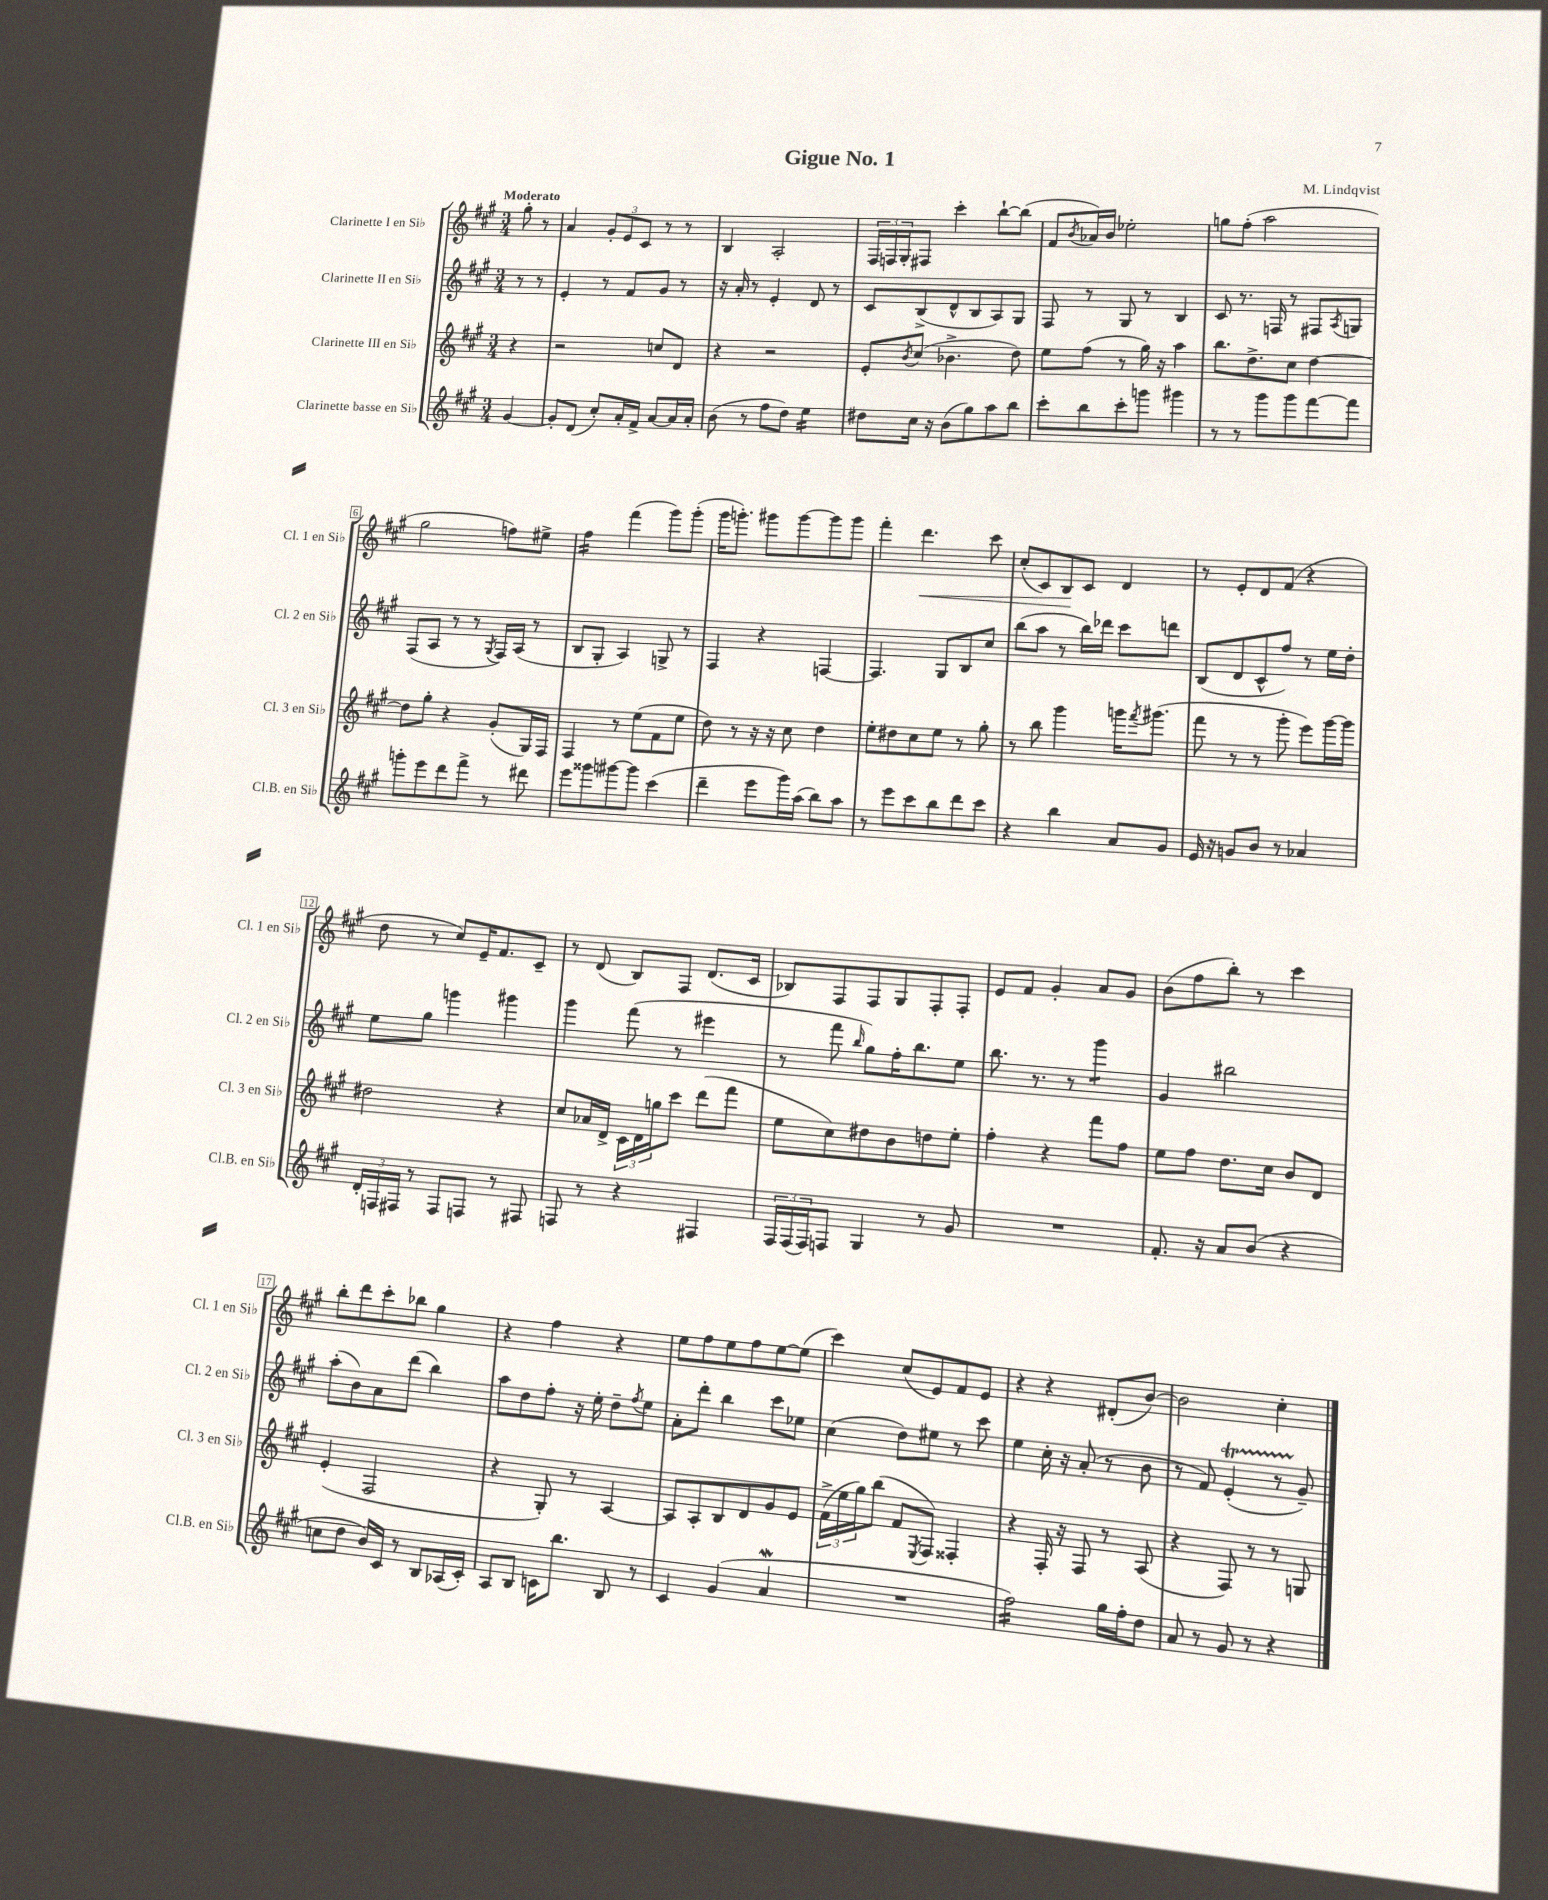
\header { title = "Gigue No. 1" composer = "M. Lindqvist" }
<<
\new StaffGroup <<
\new Staff = "s0" \with { instrumentName = "Clarinette I en Sib" shortInstrumentName = "Cl. 1 en Sib" } {
    \clef treble \key a \major \numericTimeSignature \time 3/4 \partial 4 \tempo "Moderato"
    gis''8-. r8 |
    a'4 \tuplet 3/2 { gis'8-. e'8 cis'8 } r8 r8 |
    b4 a2-. |
    \tuplet 3/2 { fis16 f16 gis16-. } fis8 cis'''4-. b''8~-! b''8( |
    fis'8 \acciaccatura { b'8 } aes'16) b'16 ees''2-. |
    g''8 fis''8-.( a''2 |
    gis''2 f''8) eis''8-> |
    fis''4:16 fis'''4( gis'''8) gis'''8-.( |
    gis'''16 g'''8.-.) gis'''8 gis'''8~ gis'''8 gis'''8 |
    fis'''4-. d'''4.\< cis'''8 |
    cis''8-.( cis'8) b8\! cis'8 d'4 |
    r8 e'8-. d'8 fis'8( r4 |
    d''8 r8 cis''8) e'16-- fis'8. cis'8-- |
    r8 d'8( b8) fis8 d'8.( cis'16 |
    bes8) fis8 fis8 gis8 fis8-. fis8-. |
    e'8 fis'8 gis'4-. a'8 gis'8 |
    b'8( fis''8 b''8-.) r8 cis'''4 |
    b''8-. d'''8 cis'''8-. bes''8 gis''4 |
    r4 fis''4 r4 |
    e''8 fis''8 e''8 fis''8 e''8~ e''8( |
    cis'''4) cis''8( e'8) fis'8 e'8 |
    r4 r4 dis'8-.( b'8~) |
    b'2 cis''4-. \bar "|." |
}
\new Staff = "s1" \with { instrumentName = "Clarinette II en Sib" shortInstrumentName = "Cl. 2 en Sib" } {
    \clef treble \key a \major \numericTimeSignature \time 3/4 \partial 4
    r8 r8 |
    e'4-. r8 fis'8 gis'8 r8 |
    r16 a'16-. r8 e'4-. d'8 r8 |
    cis'8 b8->( d'8-^ b8 a8) gis8 |
    fis8 r8 gis8 r8 b4 |
    cis'8 r8. f16 r8 fis8 \acciaccatura { a8 } g8 |
    fis8( a8 r8 r8 \acciaccatura { gis8 } fis16) a16( r8 |
    b8 gis8-. a4) g8-> r8 |
    fis4 r4 f4~ |
    f4. gis8 b8 cis''8 |
    b''8( a''8 r8 b''16) des'''16 cis'''8 d'''8 |
    b8( d'8 cis'8-^ fis''8) r8 e''16 d''16-. |
    e''8 gis''8 g'''4 gis'''4 |
    gis'''4 fis'''8( r8 eis'''4 |
    r8 fis'''8 \grace { b''16 } gis''8) fis''16-. b''8. e''8 |
    b''8. r8. r8 gis'''4:8 |
    gis'4 bis''2 |
    a''8-.( b'8) a'8 d'''8( b''4) |
    a''8 d''8 fis''8-. r16 e''16-. d''8-- \acciaccatura { fis''8 } e''8 |
    a'8-. d'''8-. b''4 cis'''8 ees''8 |
    cis''4( d''8) eis''8 r8 cis'''8 |
    e''4 cis''16-. r16 a'8-.( r8 b'8 |
    r8 fis'8) e'4-.\startTrillSpan( r8 gis'8--\stopTrillSpan) \bar "|." |
}
\new Staff = "s2" \with { instrumentName = "Clarinette III en Sib" shortInstrumentName = "Cl. 3 en Sib" } {
    \clef treble \key a \major \numericTimeSignature \time 3/4 \partial 4
    r4 |
    r2 c''8 d'8 |
    r4 r2 |
    e'8-. \acciaccatura { b'8 } cis''8( bes'4.-> d''8) |
    e''8 fis''8( r8 gis''16) r16 a''4 |
    b''8. d''8.-> cis''8 d''4~ |
    d''8 gis''8-. r4 gis'8-.( gis16) fis16 |
    fis4 r8 e''8( fis'8 e''8 |
    d''8) r8 r16 r16 cis''8 d''4 |
    e''8-. dis''8 cis''8 e''8 r8 gis''8-. |
    r8 b''8 gis'''4 g'''16 \acciaccatura { fis'''8 } gis'''8.( |
    fis'''8 r8 r8 gis'''8-. e'''8) gis'''16~ gis'''16 |
    dis''2 r4 |
    cis''8 aes'16 d'16-> \tuplet 3/2 { cis'16 d'16 g''16 } cis'''8 d'''8( fis'''8 |
    e''8 cis''8) dis''8 b'8 d''8 e''8-. |
    fis''4-. r4 fis'''8 fis''8 |
    e''8 fis''8 d''8. cis''16 b'8 d'8 |
    e'4-.( fis2 |
    r4 gis8-.) r8 a4~ |
    a8 a8-. b8 d'8 gis'8 e'8 |
    \tuplet 3/2 { fis'16->( e''16 gis''16) } b''8( fis'8 \acciaccatura { e8 } fis8) fisis4-. |
    r4 fis16-. r16 fis8 r8 a8( |
    r4 fis8) r8 r8 g8 \bar "|." |
}
\new Staff = "s3" \with { instrumentName = "Clarinette basse en Sib" shortInstrumentName = "Cl.B. en Sib" } {
    \clef treble \key a \major \numericTimeSignature \time 3/4 \partial 4
    gis'4~ |
    gis'8-. d'8( cis''8-.) a'16-. fis'16-> a'8~ a'16 a'16-. |
    b'8( r8 fis''8 d''8) e''4:16 |
    dis''8 cis''16 r16 b'8( gis''8) a''8 b''8 |
    cis'''8-. b''8 cis'''8-. g'''8 gis'''4 |
    r8 r8 gis'''8 gis'''8 fis'''8~ fis'''8 |
    g'''8-. e'''8 d'''8 fis'''8-> r8 dis'''8 |
    e'''8 gisis'''8 gis'''8~ gis'''8 cis'''4( |
    d'''4-- e'''8 gis'''16) a''16( b''8) a''8 |
    r8 e'''8 cis'''8 b''8 d'''8 cis'''8 |
    r4 b''4 a'8 gis'8 |
    e'16 r16 g'8 b'8 r8 aes'4 |
    \tuplet 3/2 { d'16-. f16 fis16 } r8 fis8 f8 r8 fis8 |
    f8 r8 r4 fis4 |
    \tuplet 3/2 { fis16 fis16( fis16) } f8 gis4 r8 gis'8 |
    R2. |
    fis'8.-. r16 a'8 b'8( r4 |
    c''8 d''8 b'16) cis'16 r8 b8 aes16( cis'16-.) |
    a8 b8 c'16 b''8. b8 r8 |
    cis'4 gis'4( a'4\mordent |
    R2. |
    fis''2:16) gis''16 fis''16-. d''8 |
    a'8 r8 gis'8 r8 r4 \bar "|." |
}
>>
>>
\layout { \context { \Score \override BarNumber.stencil = #(make-stencil-boxer 0.1 0.3 ly:text-interface::print) } }
